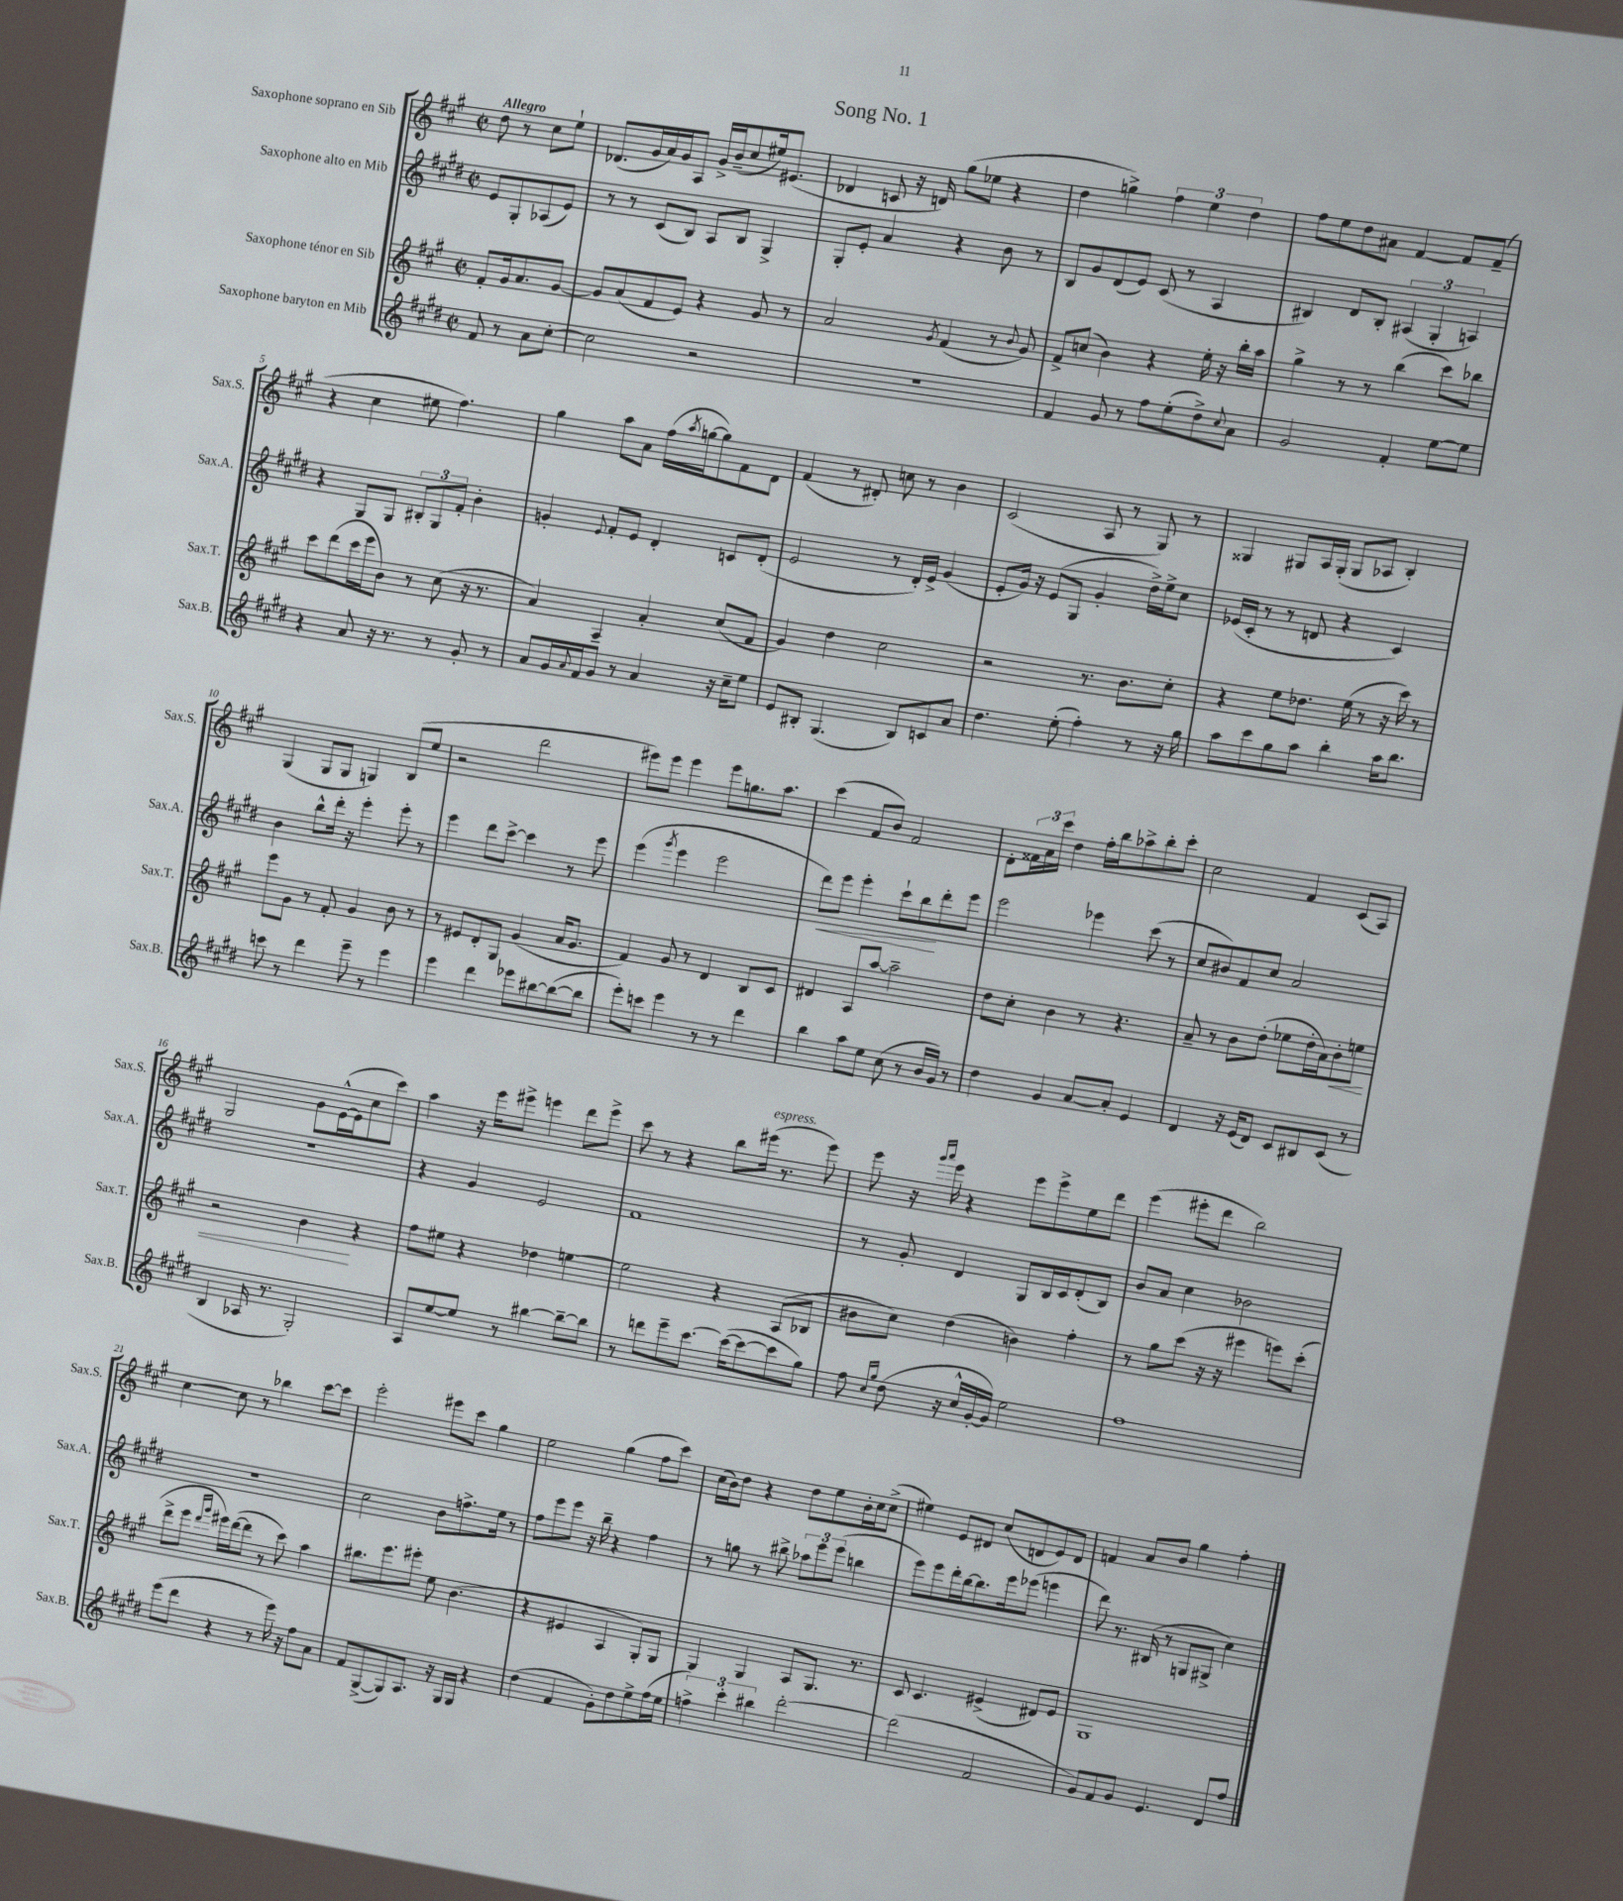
\header { title = "Song No. 1" }
<<
\new StaffGroup <<
\new Staff = "s0" \with { instrumentName = "Saxophone soprano en Sib" shortInstrumentName = "Sax.S." } {
    \clef treble \key a \major \defaultTimeSignature \time 2/2 \partial 2 \tempo "Allegro"
    d''8 r8 cis''8 e''8-! |
    des'8.( gis'16 a'16) gis'16 a8 gis'16-> b'16--( cis''8 eis''16) eis'8.( |
    des'4 c'8 r16 d'16) gis''8( ees''8 r4 |
    d''4 g''4->) \tuplet 3/2 { fis''4 e''4 d''4 } |
    fis''8 e''8 d''8 ais'8 fis'4~ fis'8 fis'8--( |
    r4 cis''4 eis''8 fis''4.) |
    gis''4 a''8 a'8 fis''16( \acciaccatura { a''8 } g''16~ g''8) fis'8 d'8 |
    fis'4( r8 dis'8-.) c''8 r8 b'4 |
    cis'2( a8 r8 gis8) r8 |
    gisis4 gis8 a16 gis16-.( gis8 aes8 b4-.) |
    gis4( gis8 gis8 g4) b8( e''8 |
    r2 d'''2 |
    eis'''8) eis'''8 eis'''4 eis'''8 g''8. a''8. |
    cis'''4( fis'8 b'8) fis'2 |
    d'8-. \tuplet 3/2 { fisis'16 a'16 cis'''16 } d''4 fis''16-. b''16 aes''8-> b''8-. cis'''8-. |
    cis''2 fis'4 cis'8( a8) |
    gis2 gis'8 e'16~-^( e'16 cis''8 cis'''8) |
    a''4 r16 e'''16 eis'''8-> e'''4 d'''8 e'''8-> |
    cis'''8 r8 r4 b''8 eis'''16^\markup { \italic "espress." }( r8. eis'''8) |
    e'''8 r16 \grace { gis'''16 a'''16 } e'''16 r4 e'''8 e'''8-> e''8 d'''8 |
    e'''4( eis'''8-. d'''8 b''2) |
    cis''4~ cis''8 r8 bes''4 cis'''8~ cis'''8 |
    e'''2-. eis'''8 cis'''8 gis''4 |
    e''2 gis''4( fis''8 cis'''8) |
    cis''16( b'16) d''8 r4 d''8 e''8 b'16-. cis''16 cis''8->( |
    eis''4) e'8 dis'8 cis''8( d'8 e'8) d'8 |
    f'4 a'8 b'8 gis''4 fis''4-. \bar "|." |
}
\new Staff = "s1" \with { instrumentName = "Saxophone alto en Mib" shortInstrumentName = "Sax.A." } {
    \clef treble \key e \major \defaultTimeSignature \time 2/2 \partial 2
    e'8 gis8-. aes8( e'8) |
    r8 r8 cis'8( b8) a8 b8 gis4-> |
    gis8-. e'8-. a'4 r4 b'8 r8 |
    b8 gis'8 dis'8( e'8) cis'8( r8 a4 |
    bis4) dis'8 bis8-. \tuplet 3/2 { ais4( gis4-. a4) } |
    r4 gis8 gis8 \tuplet 3/2 { bis8-. gis8 fis'8-. } b'4-. |
    g'4-. \appoggiatura { e'8 } fis'8-. e'8 dis'4-. c'8 dis'8-.( |
    e'2 r8 dis'16-.) e'16-> gis'4( |
    e'8-. gis'16) r16 e'8( gis8 gis'4-. dis''16->) e''16-> cis''8 |
    ees'16( cis'16-. r8 r8 d'8 r4 cis'4) |
    b'4 b''8-^ dis'''16-. r16 e'''4-. e'''8-. r8 |
    e'''4 dis'''8 cis'''8~-> cis'''4 r8 e'''8 |
    e'''4( \acciaccatura { gis'''8 } e'''4 e'''2 |
    dis'''8\<) e'''8 e'''4-. cis'''8-! b''8\! dis'''8-. e'''8 |
    e'''2 ees'''4 cis'''8( r8 |
    cis''8 bis'8) fis'8 cis''8 a'2 |
    R1 |
    r4 gis'4 e'2 |
    fis'1 |
    r8 gis'8-. dis'4 gis8 b16 cis'16 dis'8-.( b8) |
    b'8 a'8 cis''4 bes'2 |
    R1 |
    cis''2 b'8 f''8.-> e''16 r8 |
    fis''8 e'''8 e'''8 r16 b''16-- r4 fis''4 |
    r8 g''8 r8 bis''8-> \tuplet 3/2 { aes''8 e'''8 e'''8( } b''4 |
    e'''8) e'''8 dis'''16-. b''16~ b''8. e'''16 ees'''8( e'''4 |
    dis'''8) r8. bis16( r8 g8 gis8-> cis''4) \bar "|." |
}
\new Staff = "s2" \with { instrumentName = "Saxophone ténor en Sib" shortInstrumentName = "Sax.T." } {
    \clef treble \key a \major \defaultTimeSignature \time 2/2 \partial 2
    fis'8-. gis'16 a'8. gis'8~ |
    gis'8 a'8( fis'8 e'8) r4 gis'8 r8 |
    a'2 \acciaccatura { gis'8 } fis'4( r8 \appoggiatura { b'8 } gis'8) |
    fis'8-> c''8( b'4) r4 e''16-. r16 b''16-. a''16 |
    gis''4-> r8 r8 b''4( cis'''8) bes''8 |
    cis'''8 d'''8( cis'''16 e'''16 b'8) r8 cis''8( r16 r8. |
    a'4) a4-- a'4-. cis''8( fis'8 |
    gis'4) d''4 cis''2 |
    r2 r8. b'8. cis''8-. |
    r4 e''8 des''8. e''16( r8 r16 cis'''16) r8 |
    e'''8 gis'8 r8 fis'8-. gis'4 b'8 r8 |
    r8 eis'8 d'8-. gis8 gis'4( a'16 gis'8. |
    fis'4) gis'8 r8 d'4 b8 cis'8 |
    dis'4 a8 a''8~ a''2-- |
    d''8 cis''8-. b'4 r8 r4. |
    a'8-- r8 b'8 d''8-.( ees''8 d''16-. a'16) b'8-.\< e''8 |
    r2 b'4\! r4 |
    fis''8 eis''8 r4 des''4 e''4~ |
    e''2 r4 a8( bes8 |
    bis'8 cis''8) d''4( b'4) fis''4-. |
    r8 gis''8 cis'''8( r16 r16 eis'''4 e'''8) cis'''8-.( |
    d'''8-> e'''8 \grace { d'''16 gis'''16 } eis'''16) d'''16~( d'''8 r8 cis'''8) a''4 |
    bis''8. e'''8. eis'''8-. e''8 b'4.( |
    r4 eis'4 a4 gis8-.) gis8 |
    gis4 gis4 a8 gis8. r8. |
    cis'8 cis'4. eis'4->( dis'8) eis'8 |
    gis1 \bar "|." |
}
\new Staff = "s3" \with { instrumentName = "Saxophone baryton en Mib" shortInstrumentName = "Sax.B." } {
    \clef treble \key e \major \defaultTimeSignature \time 2/2 \partial 2
    fis'8 r8 a'8 cis''8~-. |
    cis''2 r2 |
    R1 |
    fis'4 gis'8 r8 fis''8 e''8-.( dis''8->) \appoggiatura { cis''8 } a'8 |
    gis'2 fis'4-. e''8~ e''8 |
    r4 a'8 r16 r8. r8 gis'8-. r8 |
    a'8 gis'16 \appoggiatura { a'8 } fis'16 gis'8 r8 a'4 r16 cis''16-- e''8 |
    e'8 bis8-. gis4.( bis8) c'8 a'8 |
    dis''4. e''8-.( fis''4-.) r8 r16 gis''16 |
    a''8 cis'''8 gis''8 a''8 b''4-. a''16 b''8. |
    c'''8 r8 dis'''4 e'''8-- r8 e'''4 |
    e'''4 dis'''4 ees'''8 bis''8~ bis''8~( bis''8 |
    e'''8-.) c'''8 e'''4 r8 r8 dis'''4 |
    b''4 a''8 e''8 cis''8( r8 b'16 gis'16) r8 |
    dis''4 gis'4 a'8~ a'8-. e'4 |
    dis'4 r16 e'16( dis'8) cis'8 bis8 cis'8( r8 |
    b4 aes16 r8. gis2-.) |
    a8 e''8~ e''8 r8 bis''4~ bis''8~-- bis''8 |
    r8 d'''8 e'''8-- cis'''8.~ cis'''16~( cis'''8~ cis'''8 gis''8) |
    fis''8 \grace { cis''16 gis''16 } dis''8( r16 cis''16-^ gis'16~-. gis'16) e''2 |
    fis''1 |
    e'''8( dis'''8 r4 r8 e'''16) r16 fis''8 a'8 |
    fis'8 gis8~->( gis8) a8. r16 gis16 gis16 r4 |
    dis''4( fis'4 gis'8-.) dis''8 e''8-> fis''16( e''16 |
    \tuplet 3/2 { f''4->) cis'''4-. bis''4 } dis'''2~-. |
    dis'''2( fis'2 |
    gis'8) fis'8 gis'8 e'4. dis'8 fis''8 \bar "|." |
}
>>
>>
